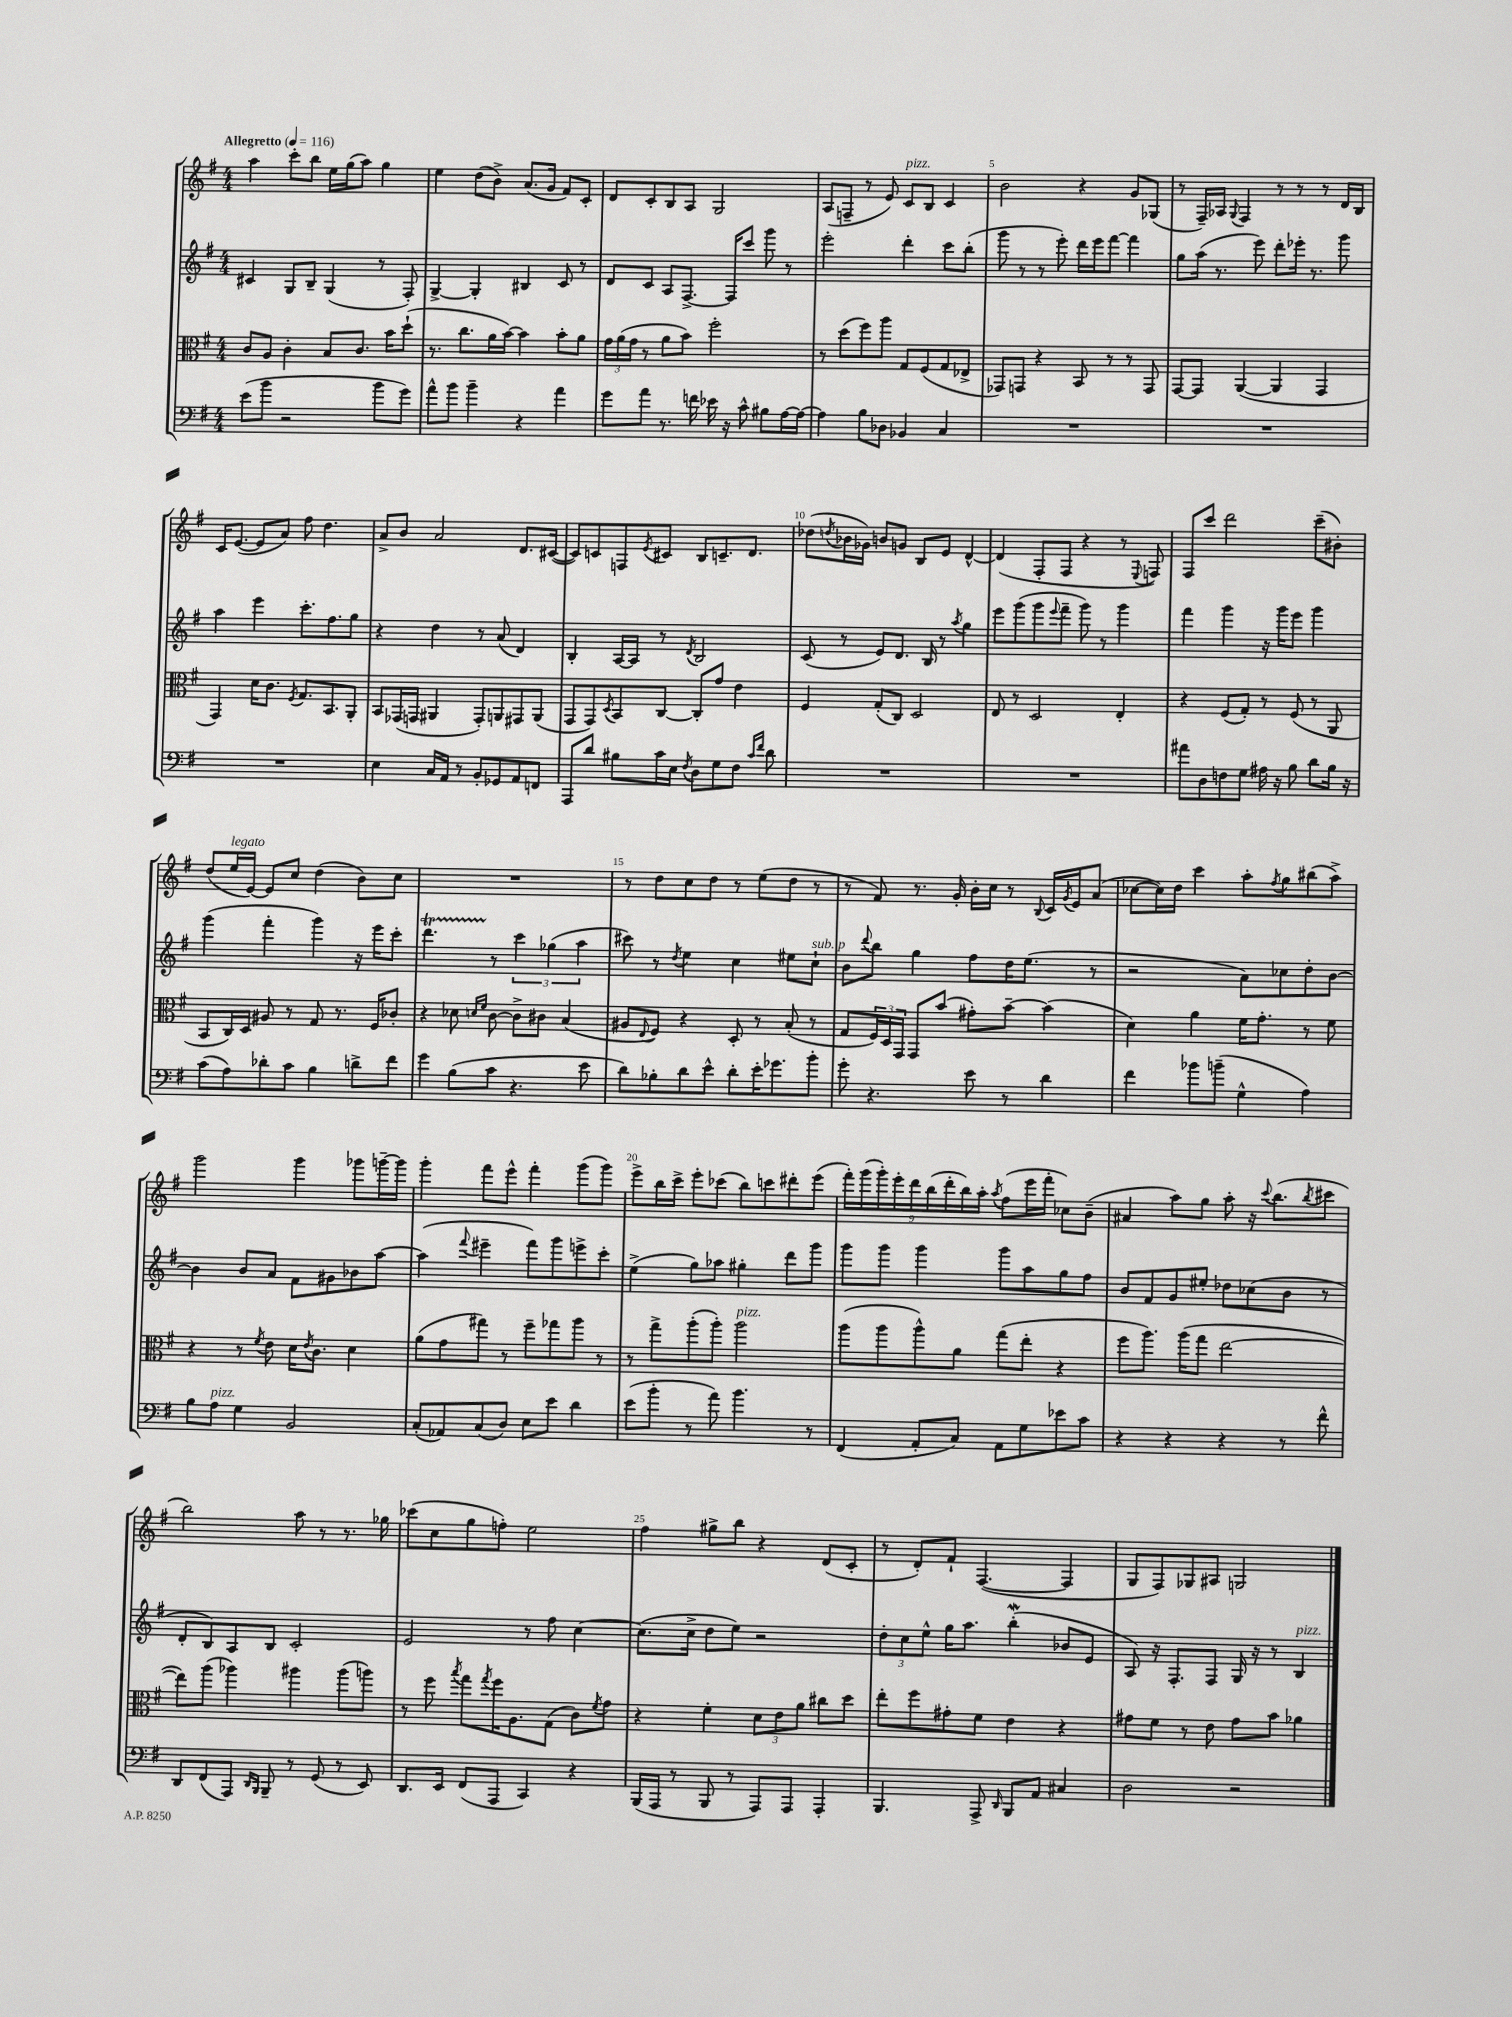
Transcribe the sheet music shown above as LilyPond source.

<<
\new StaffGroup <<
\new Staff = "s0" {
    \clef treble \key g \major \numericTimeSignature \time 4/4 \tempo "Allegretto" 4 = 116
    a''4 c'''8-. b''8 e''16 g''16( a''8) g''4 |
    e''4 d''8( b'8->) a'8.( g'16 fis'8) c'8-. |
    d'8 c'8-. b8 a8 g2 |
    a8( f8-- r8 e'8) c'8^\markup { \italic "pizz." } b8 c'4 |
    b'2 r4 g'8 ges8( |
    r8 fis16--) aes16 \appoggiatura { g8 } fis4 r8 r8 r8 d'16 b16 |
    c'16 e'8.~( e'8 a'8) fis''8 d''4. |
    a'8-> b'8 a'2 d'8. cis'16~( |
    cis'8) c'8 f8 \acciaccatura { e'8 } cis'8 b8 c'8.-- d'8. |
    des''8( \acciaccatura { d''8 } bes'16 ges'16) b'8 g'8 b8 e'8 d'4~-^ |
    d'4( fis8-. fis8 r4 r8 \appoggiatura { e8 } f8) |
    fis8 c'''8 d'''2 c'''8--( bis'8-.) |
    d''8( e''16^\markup { \italic "legato" } e'16~) e'8 c''8 d''4( b'8) c''8 |
    R1 |
    r8 d''8 c''8 d''8 r8 e''8( d''8 r8 |
    r8 fis'8) r8. g'16-. b'16-. c''16 r8 \appoggiatura { b8 } c'16 \acciaccatura { g'8 } e'16 a'8( |
    ces''8~ ces''16) d''16 c'''4 a''8-. \acciaccatura { fis''8 } g''8 bis''8( a''8->) |
    g'''2 g'''4 ges'''8 g'''16~-- g'''16 |
    g'''4-. fis'''8 e'''8-^ fis'''4-. g'''8( g'''8) |
    e'''8-> b''16 c'''16-> e'''8-. ces'''8( b''8) c'''8 dis'''8-. e'''8( |
    \tuplet 9/8 { fis'''16-.) g'''16( g'''16-.) e'''16-. d'''16 b''16( d'''16-. b''16) a''16-. } \acciaccatura { a''8 } fis''8( e'''16 fis'''16-. ces''8) b'8--( |
    ais'4 a''8) g''8 a''8-. r16 \appoggiatura { c'''8 } b''8.( \acciaccatura { b''8 } cis'''8 |
    b''2) a''8 r8 r8. ges''16 |
    ces'''8( c''8 g''8 f''8-.) e''2 |
    fis''4 gis''8-> b''8 r4 d'8( c'8-. |
    r8 d'8-.) fis'8-! fis4.~( fis4 |
    g8 fis8) ges8 ais8 g2 \bar "|." |
}
\new Staff = "s1" {
    \clef treble \key g \major \numericTimeSignature \time 4/4
    cis'4 g8 b8-- g4( r8 fis8-.) |
    g4~-> g4-. bis4 c'8 r8 |
    d'8 c'8 a8 fis8.~-> fis16 c'''8 g'''8 r8 |
    e'''2-. d'''4-. c'''8 b''8-.( |
    g'''8 r8 r8 e'''8-.) d'''16 e'''16 fis'''8~ fis'''4 |
    g''8 a''16( r8. e'''8) d'''8-. ees'''16-. r8. g'''8 |
    a''4 e'''4 c'''8.-. fis''8. g''8 |
    r4 d''4 r8 a'8( d'4) |
    b4-. a16~ a16 r8 \acciaccatura { d'8 } b2 |
    c'8( r8 e'8) d'8. b16 r8 \acciaccatura { a''8 } g''4 |
    e'''8 g'''8( g'''8 \appoggiatura { e'''8 } fis'''8-- g'''8) r8 g'''4 |
    fis'''4 g'''4 r16 g'''16 e'''8 g'''4 |
    g'''4( fis'''4-. g'''4) r16 e'''16 c'''8-. |
    d'''4.\startTrillSpan r8\stopTrillSpan \tuplet 3/2 { c'''4 ges''4( a''4 } |
    cis'''8) r8 \acciaccatura { d''8 } e''4 c''4 eis''8 c''8-!^\markup { \italic "sub. p" } |
    b'8 \appoggiatura { d'''8 } b''8 g''4 fis''8 d''16 e''8.( r8 |
    r2 a'8) ces''8 d''8-. b'8~ |
    b'4 b'8 a'8 fis'8 gis'8 bes'8 a''8~ |
    a''4( \appoggiatura { fis'''8 } eis'''4-- fis'''8) g'''8 e'''8-> c'''8-. |
    e''4->( g''8) aes''8 gis''4-. d'''8 g'''8 |
    g'''8 g'''8 g'''4 g'''8 a''8 g''8 fis''8 |
    b'8 fis'8 g'8 eis''8-. des''8 ces''8( b'8 r8 |
    d'8-. b8) a8 b8 c'2-. |
    e'2 r8 fis''8 c''4~ |
    c''8.( c''16-> d''8 e''8) r2 |
    \tuplet 3/2 { d''8-. c''8 e''8-^ } g''16 a''8. b''4-.\mordent( bes'8 e'8 |
    a8) r16 fis8.-. fis8 g16 r16 r8 b4^\markup { \italic "pizz." } \bar "|." |
}
\new Staff = "s2" {
    \clef alto \key g \major \numericTimeSignature \time 4/4
    c'8 a8 c'4-. b8 c'8. b'16 d''8-!( |
    r8. c''8. a'16 b'16~) b'4 b'8-. a'8 |
    \tuplet 3/2 { g'16 a'16( g'16 } r8 a'8 b'8) fis''2-. |
    r8 d''8( fis''8) a''8 g8 fis8( g8 ees8-> |
    ges,8) g,8 r4 b,8 r8 r8 g,8 |
    g,8~ g,8 a,4~( a,4 g,4 |
    g,4) d'16 c'8. \acciaccatura { fis8 } g8. b,8. a,8-. |
    b,8 ges,16( g,16 ais,4 g,8-.) a,8 gis,8 a,8( |
    g,8 g,8) \acciaccatura { d8 } b,8 c8~ c8-. g'8 e'4 |
    fis4 g8-.( c8) d2 |
    e8 r8 d2 e4-. |
    r4 fis8( g8-.) r8 fis8( r8 a,8 |
    b,8 c16) d16 ais8 r8 g8 r8. fis16 ces'8-. |
    r4 des'8 \grace { d'16 fis'16 } c'8~ c'8-> cis'8 b4( |
    ais8 \appoggiatura { e8 } fis8) r4 d8-. r8 b8-.( r8 |
    g8 \tuplet 3/2 { fis16) d16 g,16 } g,8 b'8( gis'8-.) b'8~-- b'4( |
    d'4) a'4 fis'16 g'8.-. r8 fis'8 |
    r4 r8 \acciaccatura { fis'8 } e'8 d'16 \acciaccatura { e'8 } c'8. d'4 |
    a'8( g'8 gis''8) r8 fis''8-- ges''8 a''8 r8 |
    r8 g''8-> a''8-.( a''8-.) a''2^\markup { \italic "pizz." } |
    a''8( a''8 a''8-^) a'8 g''8( e''8-. r4 |
    fis''8 a''8.) a''16( g''8 e''2~ |
    e''8) a''8( aes''4) ais''4 ais''8( a''8) |
    r8 fis''8 \acciaccatura { b''8 } g''8 \acciaccatura { g''8 } fis''16 a8. g8( c'8) \acciaccatura { fis'8 } g'8 |
    r4 fis'4-. \tuplet 3/2 { d'8 e'8 a'8 } cis''8 d''8 |
    e''8-. fis''8 gis'8-. fis'8 e'4 r4 |
    gis'8 fis'8 r8 e'8 gis'8 b'8 aes'4 \bar "|." |
}
\new Staff = "s3" {
    \clef bass \key g \major \numericTimeSignature \time 4/4
    e'8( b'8 r2 b'8 g'8) |
    a'8-^ b'8 b'4-- r4 a'4 |
    g'8 a'8 r8. f'16 ees'16 r16 c'8-^ bis8 a16~ a16~ |
    a4 b8 des8 bes,4 c4 |
    R1 |
    R1 |
    R1 |
    e4 c16 a,16 r8 b,8-. ges,8 a,8 f,8 |
    a,,8 d'8 bis8 c'16 e16 \acciaccatura { fis8 } d8 g8 fis8 \grace { c'16 fis'16 } d'8 |
    R1 |
    R1 |
    ais'8 d8 f8 g8 ais16 r16 b8 d'8 b16 r16 |
    c'8( a8) des'8-. c'8 b4 d'8-> fis'8 |
    g'4 b8( c'8 r4. e'8 |
    d'8) bes8-. d'8 e'8-^ d'8-. e'16-. ges'8. b'8-. |
    g'8-. r4. e'8 r8 d'4 |
    fis'4 bes'8 b'8--( g4-^ a4) |
    b8 a8^\markup { \italic "pizz." } g4 b,2 |
    c8-.( aes,8) c8( d8) e8 e'8 d'4 |
    e'8( b'8-. r8 a'8) b'4. r8 |
    fis,4( a,8-. c8) a,8 g8 ees'8 c'8 |
    r4 r4 r4 r8 fis'8-^ |
    d,8 fis,8( a,,8) \grace { d,16 b,,16 } b,,8-- r8 g,8( r8 e,8) |
    d,8. e,16 fis,8( a,,8 c,4) r4 |
    b,,16( a,,16 r8 b,,8 r8 a,,8) a,,8 a,,4-. |
    b,,4. a,,8-> \grace { d,16 } b,,8 a,8 cis4 |
    d2 r2 \bar "|." |
}
>>
>>
\layout { \context { \Score \override BarNumber.break-visibility = ##(#f #t #t) barNumberVisibility = #(every-nth-bar-number-visible 5) } }
